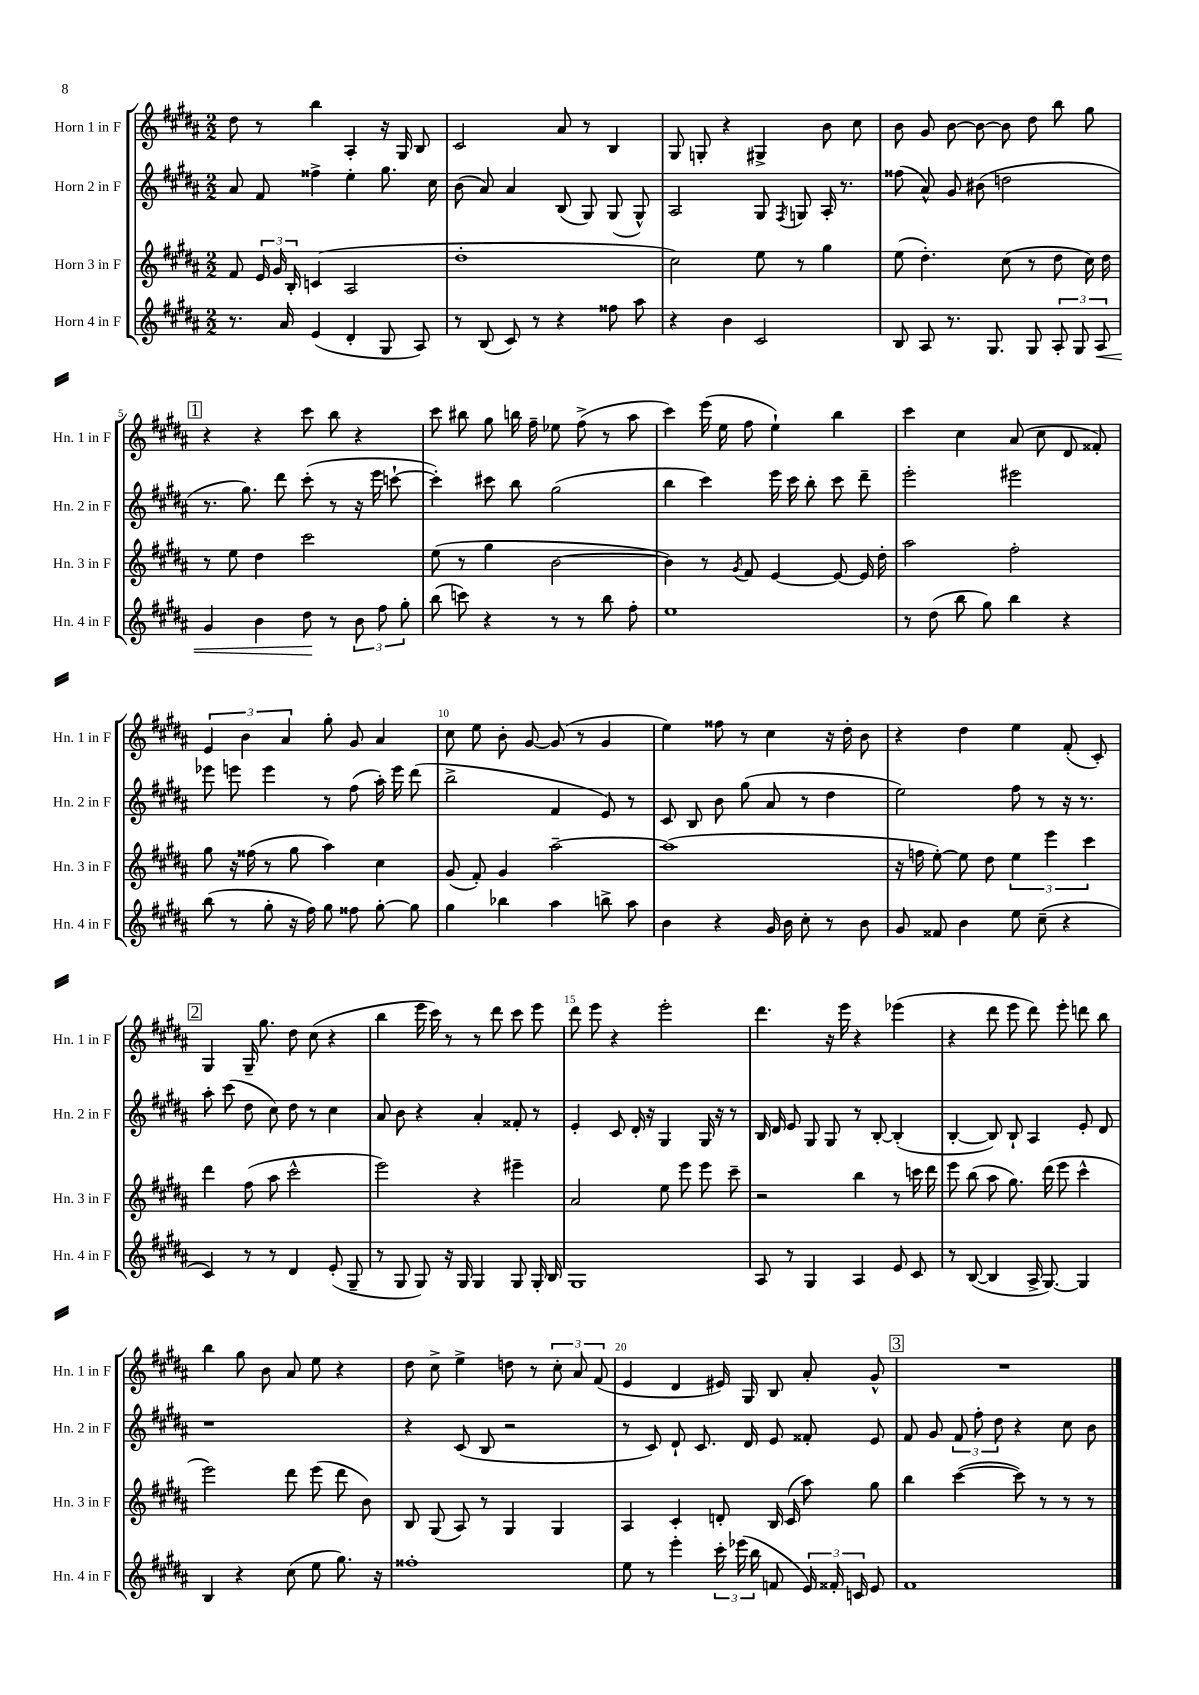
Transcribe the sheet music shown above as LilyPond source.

<<
\new StaffGroup <<
\new Staff = "s0" \with { instrumentName = "Horn 1 in F" shortInstrumentName = "Hn. 1 in F" } {
    \clef treble \key b \major \numericTimeSignature \time 2/2
    \autoBeamOff dis''8 r8 b''4 ais4-. r16 gis16 b8 |
    cis'2 ais'8 r8 b4 |
    gis8 g8-. r4 gis4-> b'8 cis''8 |
    b'8 gis'8 b'8~ b'8~ b'8 dis''8 b''8 gis''8 |
    \mark \markup { \box "1" } r4 r4 cis'''8 b''8 r4 |
    cis'''8 bis''8 gis''8 b''16 fis''16-- ees''8 fis''8->( r8 ais''8 |
    cis'''4) e'''16( e''16 fis''8 e''4-!) b''4 |
    cis'''4 cis''4 ais'8( cis''8 dis'8 fisis'8-.) |
    \tuplet 3/2 { e'4 b'4 ais'4 } gis''8-. gis'8 ais'4 |
    cis''8 e''8 b'8-. gis'8~ gis'8( r8 gis'4 |
    e''4) fisis''8 r8 cis''4 r16 dis''16-. b'8 |
    r4 dis''4 e''4 fis'8-.( cis'8-.) |
    \mark \markup { \box "2" } gis4 gis16-- gis''8. dis''8 cis''8( r4 |
    b''4 e'''16 cis'''16) r8 r8 dis'''8 cis'''8 e'''8 |
    dis'''8 e'''8 r4 e'''2-. |
    dis'''4. r16 e'''16 r4 ees'''4( |
    r4 dis'''8 e'''8 dis'''8) e'''8-. d'''8 b''8 |
    b''4 gis''8 b'8 ais'8 e''8 r4 |
    dis''8 cis''8-> e''4-> d''8 r8 \tuplet 3/2 { cis''8-. ais'8 fis'8( } |
    e'4 dis'4 eis'16) gis16 b8 ais'8-. gis'8-^ |
    \mark \markup { \box "3" } R1 \bar "|." |
}
\new Staff = "s1" \with { instrumentName = "Horn 2 in F" shortInstrumentName = "Hn. 2 in F" } {
    \clef treble \key b \major \numericTimeSignature \time 2/2
    \autoBeamOff ais'8 fis'8 fisis''4-> e''4-. gis''8. cis''16 |
    b'8( ais'8) ais'4 b8( gis8) gis8( gis8-^) |
    ais2 gis8 \acciaccatura { fis8 } g8 ais16-. r8. |
    fisis''8( ais'8-^) gis'8 bis'8( d''2 |
    \mark \markup { \box "1" } r8. gis''8.) dis'''8 cis'''8-.( r8 r16 e'''16 c'''8~-! |
    c'''4-.) cis'''8 b''8 gis''2( |
    b''4 cis'''4) e'''16 cis'''16 b''8-. cis'''8 dis'''8-- |
    e'''2-. eis'''2 |
    ees'''8 e'''8 e'''4 r8 fis''8( ais''16-.) e'''16 dis'''8( |
    b''2-> fis'4 e'8) r8 |
    cis'8 b8 b'8 gis''8( ais'8 r8 dis''4 |
    e''2) fis''8 r8 r16 r8. |
    \mark \markup { \box "2" } ais''8-. cis'''8( dis''8 cis''8) dis''8 r8 cis''4 |
    ais'8 b'8 r4 ais'4-. fisis'8-. r8 |
    e'4-. cis'8 dis'16-. r16 gis4 gis16 r16 r8 |
    b16 dis'16 e'8 gis8 gis8 r8 b8~-. b4-.( |
    b4~-. b8) b8-! ais4 e'8-. dis'8 |
    r1 |
    r4 cis'8( b8 r2 |
    r8 cis'8) dis'8-! cis'8. dis'16 e'8 fisis'8-. e'8 |
    \mark \markup { \box "3" } fis'8 gis'8 \tuplet 3/2 { fis'8 fis''8-. dis''8 } r4 cis''8 b'8 \bar "|." |
}
\new Staff = "s2" \with { instrumentName = "Horn 3 in F" shortInstrumentName = "Hn. 3 in F" } {
    \clef treble \key b \major \numericTimeSignature \time 2/2
    \autoBeamOff fis'8 \tuplet 3/2 { e'16 gis'16 b16-. } c'4( ais2 |
    dis''1-. |
    cis''2) e''8 r8 gis''4 |
    e''8( dis''4.-.) cis''8( r8 dis''8 cis''16) dis''16 |
    \mark \markup { \box "1" } r8 e''8 dis''4 cis'''2 |
    e''8( r8 gis''4 b'2~ |
    b'4) r8 \acciaccatura { gis'8 } fis'8 e'4~ e'8~ e'16 dis''16-. |
    ais''2 fis''2-. |
    gis''8 r16 fisis''16( r8 gis''8 ais''4) cis''4 |
    gis'8( fis'8-.) gis'4 ais''2~-- |
    ais''1( |
    r16 f''16 e''8~-.) e''8 dis''8 \tuplet 3/2 { e''4 e'''4 cis'''4 } |
    \mark \markup { \box "2" } dis'''4 fis''8( ais''8 cis'''2-^ |
    e'''2) r4 eis'''4-- |
    ais'2 e''8 e'''8 e'''8 cis'''8-- |
    r2 b''4 r8 c'''16 dis'''16 |
    e'''8 b''8( ais''8 gis''8.) dis'''16( e'''8 cis'''4-^ |
    e'''2) dis'''8 e'''8( dis'''8 b'8) |
    b8 gis8( ais8) r8 gis4 gis4 |
    ais4 cis'4-. d'8-. b16 cis'16( ais''8) gis''8 |
    \mark \markup { \box "3" } b''4 cis'''4~( cis'''8) r8 r8 r8 \bar "|." |
}
\new Staff = "s3" \with { instrumentName = "Horn 4 in F" shortInstrumentName = "Hn. 4 in F" } {
    \clef treble \key b \major \numericTimeSignature \time 2/2
    \autoBeamOff r8. ais'16 e'4( dis'4-. gis8 ais8) |
    r8 b8( cis'8) r8 r4 fisis''8 ais''8 |
    r4 b'4 cis'2 |
    b8 ais8 r8. gis8. gis8 \tuplet 3/2 { ais8-. gis8 ais8\< } |
    \mark \markup { \box "1" } gis'4 b'4 dis''8\! r8 \tuplet 3/2 { b'8 fis''8 gis''8-. } |
    b''8( c'''8) r4 r8 r8 b''8 fis''8-. |
    e''1 |
    r8 dis''8( b''8 gis''8) b''4 r4 |
    b''8( r8 gis''8-. r16 fis''16) gis''8 fisis''8 gis''8~-. gis''8 |
    gis''4 bes''4 ais''4 b''8-> ais''8 |
    b'4 r4 gis'16 b'16 cis''8-. r8 b'8 |
    gis'8 fisis'8 b'4 e''8 cis''8--( r4 |
    \mark \markup { \box "2" } cis'4) r8 r8 dis'4 e'8-.( gis8-- |
    r8 gis8 gis8) r16 gis16 gis4 gis8 gis16-. b16 |
    gis1 |
    ais8 r8 gis4 ais4 e'8 cis'8 |
    r8 b8~( b4 ais16-> gis8.~) gis4 |
    b4 r4 cis''8( e''8 gis''8.) r16 |
    fisis''1-. |
    e''8 r8 e'''4-. \tuplet 3/2 { cis'''16-. ees'''16( b''16 } f'8 \tuplet 3/2 { e'16) fisis'16-. c'16 } e'8 |
    \mark \markup { \box "3" } fis'1 \bar "|." |
}
>>
>>
\layout { \context { \Score \override BarNumber.break-visibility = ##(#f #t #t) barNumberVisibility = #(every-nth-bar-number-visible 5) } }
